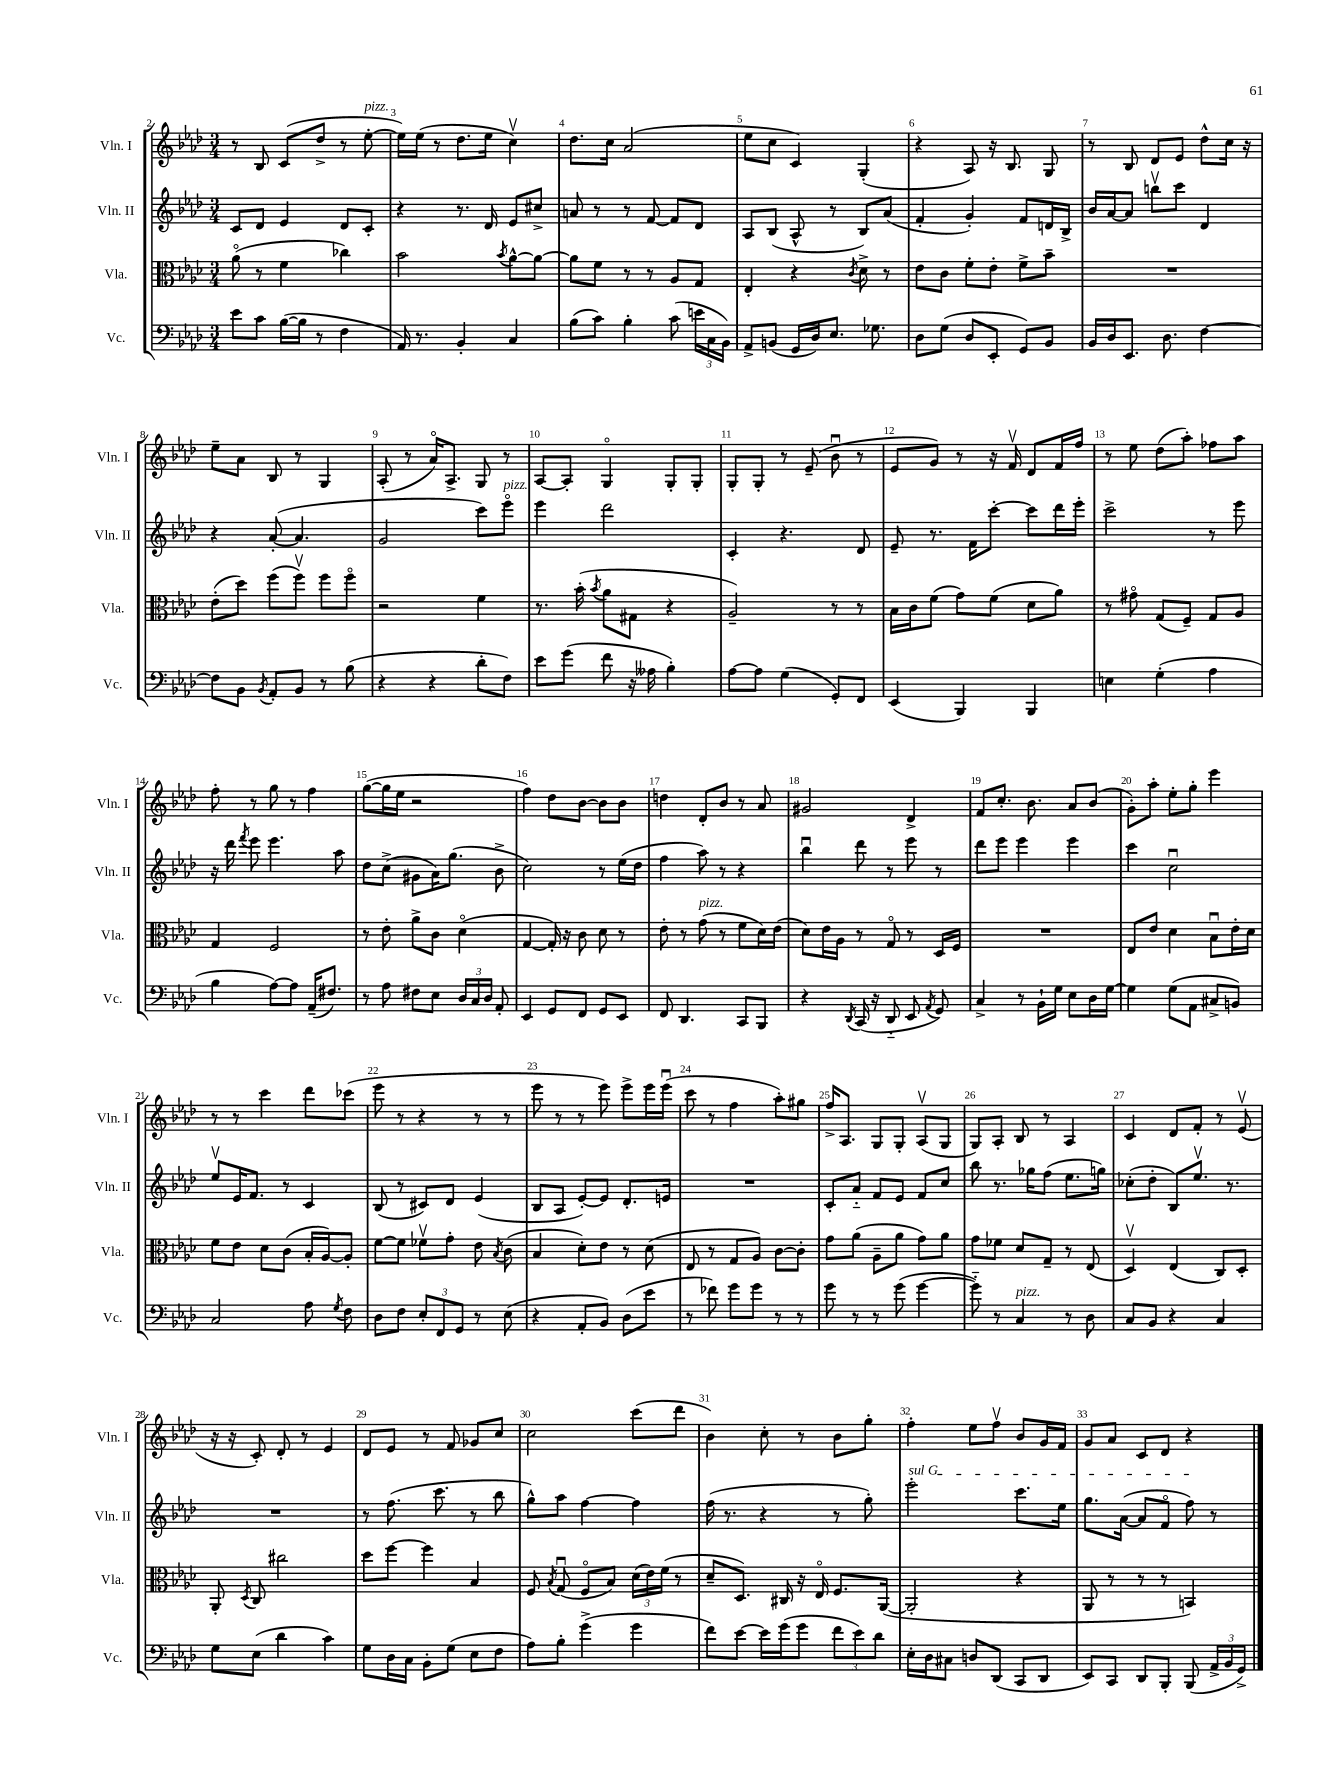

**kern	**kern	**kern	**kern
*staff4	*staff3	*staff2	*staff1
*clefF4	*clefC3	*clefG2	*clefG2
*k[b-e-a-d-]	*k[b-e-a-d-]	*k[b-e-a-d-]	*k[b-e-a-d-]
*M3/4	*M3/4	*M3/4	*M3/4
8e-	(8a-o	8c	8r
8c	8r	8d-	8B-
([16B-	4f	4e-	(8c
16B-]	.	.	.
8r	.	.	8dd-^
4F	4cc-)	8d-	8r
.	.	8c'	[8ee-'
=	=	=	=
16AA-)	2b-	4r	16ee-])
8.r	.	.	(16ee-
.	.	.	8r
4BB-'	.	8.r	8.dd-
.	.	16d-	16ee-
.	8qb-	.	.
4C	[8a-^^	8e-	4ccv)
.	8a-_	8cc#^	.
=	=	=	=
(8B-	8a-]	8a	8.dd-
8c)	8f	8r	.
.	.	.	16cc
4B-'	8r	8r	(2a-
.	8r	[8f	.
(8c	8A-	8f]	.
24e	8G	8d-	.
24C	.	.	.
24BB-)	.	.	.
=	=	=	=
8AA-^	4E-'	8A-	8ee-
(8BB	.	(8B-	8cc
16GG	4r	8A-^^	4c)
16D-)	.	.	.
8.E-	.	8r	.
.	8qc	.	.
.	8d-^	8B-)	(4G'
8.G-	.	.	.
.	8r	(8a-	.
=	=	=	=
8D-	8e-	4f'	4r
(8G	8c	.	.
8D-	8f'	4g')	8A-)
8EE-'	8e-'	.	16r
.	.	.	8.B-
8GG)	8f^	8f	.
8BB-	8b-~	16d	8G
.	.	16B-^	.
=	=	=	=
16BB-	2.r	16b-	8r
16D-	.	[16a-	.
8.EE-	.	8a-]	8B-
.	.	8bbv	8d-
8.D-	.	.	.
.	.	8ccc	8e-
[4F	.	4d-	8dd-^^
.	.	.	16cc
.	.	.	16r
=	=	=	=
8F]	(8e-'	4r	8ee-~
8BB-	8dd-)	.	8a-
8qBB-	.	.	.
8AA-'	(8ff	([8a-'	8B-
8BB-	8ffv)	4.a-]	8r
8r	8ff	.	4G
(8B-	8ffo	.	.
=	=	=	=
4r	2r	2g	(8A-'
.	.	.	8r
4r	.	.	16a-o)
.	.	.	8.A-^
8d-'	4f	8ccc)	8G
8F)	.	8eee-o	8r
=	=	=	=
8e-	8.r	4eee-	[8A-
(8g	.	.	8A-']
.	(16b-'	.	.
.	8qb-	.	.
8f	8a-	2ddd-	4Go
16r	8G#	.	.
16A--	.	.	.
4B-')	4r	.	8G'
.	.	.	8G'
=	=	=	=
[8A-	2A-~)	4c'	8G'
8A-]	.	.	8G'
(4G	.	4.r	8r
.	.	.	(8e-~
8GG')	8r	.	8b-u
8FF	8r	8d-	8r
=	=	=	=
(4EE-	16B-	8e-~	8e-
.	16c	.	.
.	(8f	8.r	8g)
4BBB-)	8g)	.	8r
.	.	16f	.
.	(8f	[8ccc'	16r
.	.	.	16fv
4BBB-	8d-	8ccc]	8d-
.	8a-)	16ddd-	16f
.	.	16eee-'	16ff
=	=	=	=
4E	8r	2ccc^	8r
.	8g#o	.	8ee-
(4G'	(8G	.	(8dd-
.	8F~)	.	8aa-')
4A-	8G	8r	8ff-
.	8A-	8eee-	8aa-
=	=	=	=
4B-	4G	16r	8ff'
.	.	16ddd-	.
.	.	8qfff	.
.	.	8eee-	8r
[8A-)	2F	4.eee-	8gg
8A-]	.	.	8r
(16AA-~	.	.	4ff
8.F#)	.	.	.
.	.	8aa-	.
=	=	=	=
8r	8r	8dd-	([8gg
8A-	8e-'	(8cc^	16gg]
.	.	.	16ee-
8F#	8a-^	8g#	2r
8E-	8c	16a-)	.
.	.	(8.gg	.
24D-	(4d-o	.	.
24C	.	.	.
24D-	.	.	.
8AA-'	.	8b-^	.
=	=	=	=
4EE-	[4G	2cc)	4ff)
8GG	16G'])	.	8dd-
.	16r	.	.
8FF	8c	.	[8b-
8GG	8d-	8r	8b-]
8EE-	8r	(16ee-	8b-
.	.	16dd-	.
=	=	=	=
8FF	8e-'	4ff	4dd
4.DD-	8r	.	.
.	(8g	8aa-)	8d-'
.	8r	8r	8b-
8CC	8f	4r	8r
8BBB-	16d-)	.	8a-
.	(16e-	.	.
=	=	=	=
4r	8d-)	4bb-u	2g#
.	16e-	.	.
.	16A-	.	.
8qDD-	.	.	.
(16CC	8r	8ddd-	.
16r	.	.	.
8DD-'~	8Go	8r	.
8EE-	8r	8eee-	4d-^
8qAA-	.	.	.
8GG)	16D-	8r	.
.	16F	.	.
=	=	=	=
4C^	2.r	8ddd-	8f
.	.	8eee-	8.cc'
8r	.	4eee-	.
.	.	.	8.b-
16BB-`	.	.	.
16G	.	.	.
8E-	.	4eee-	8a-
16D-	.	.	(8b-
[16G	.	.	.
=	=	=	=
4G]	8E-	4ccc	8g')
.	8e-	.	8aa-'
(8G	4d-	2ccu	8ee-'
8AA-	.	.	8gg'
8C#^	8B-u	.	4eee-
8BB)	16e-'	.	.
.	16d-	.	.
=	=	=	=
2C	8f	8ee-v	8r
.	8e-	16e-	8r
.	.	8.f	.
.	8d-	.	4ccc
.	(8c	8r	.
8A-	16B-'	4c	8ddd-
.	[16A-)	.	.
8qG	.	.	.
8F	8A-']	.	(8ccc-
=	=	=	=
8D-	[8f	(8B-	8eee-
8F	8f]	8r	8r
12E-'	8f-v	8c#)	4r
12FF	.	.	.
.	8g'	8d-	.
12GG	.	.	.
8r	8e-	(4e-	8r
.	8qB-	.	.
(8E-	(8c	.	8r
=	=	=	=
4r	4B-	8B-	8eee-
.	.	8A-	8r
8AA-'	8d-')	[8e-')	8r
8BB-)	8e-	8e-]	8eee-)
(8D-	8r	8.d-'	8eee-^
8e-	(8d-	.	16eee-
.	.	16e	(16eee-u
=	=	=	=
8r	8E-	2.r	8ccc
8f-)	8r	.	8r
8g	8G	.	4ff
8g	8A-)	.	.
8r	[8c	.	8aa-')
8r	8c']	.	8gg#
=	=	=	=
8g	8g	8c'	16ff^
.	.	.	8.A-
8r	(8a-	8a-'~	.
8r	8A-~	8f	8G
(8g	8a-	8e-	8G'
[4g	8g)	8f	(8A-v
.	8a-	8cc	8G
=	=	=	=
8g'~])	8g	8bb-	8G)
8r	8f-	8.r	8A-'
4C	8d-	.	8B-
.	.	16gg-	.
.	8G~	(8ff	8r
8r	8r	8.ee-	4A-
8D-	(8E-	.	.
.	.	16gg)	.
=	=	=	=
8C	4D-v)	(8cc-'	4c
8BB-	.	8dd-'	.
4r	(4E-	8B-)	8d-
.	.	8.ee-v	8f'
4C	8C)	.	8r
.	.	8.r	.
.	8D-'	.	(8e-v
=	=	=	=
8G	8AA-'	2.r	16r
.	.	.	16r
.	8qD-	.	.
(8E-	8C	.	8c')
4d-	2cc#	.	8d-'
.	.	.	8r
4c)	.	.	4e-
=	=	=	=
8G	8dd-	8r	8d-
16D-	[8ff	(8.ff	8e-
16C	.	.	.
8BB-'	4ff]	.	8r
.	.	8.ccc	.
(8G	.	.	8f
8E-	4B-	8r	8g-
8F	.	8bb-	8cc
=	=	=	=
8A-)	8F	8gg^^)	2cc
.	8qB-	.	.
8B-'	(8Gu	8aa-	.
(4g^	8Fo	[4ff	.
.	8B-)	.	.
4g	(24d-	4ff]	(8ccc
.	24e-)	.	.
.	(24f	.	.
.	8r	.	8ddd-
=	=	=	=
8f)	8d-~	(16ff	4b-)
.	.	8.r	.
[8e-	8.D-)	.	.
16e-]	.	4r	8cc'
(16g	16C#	.	.
8g	16r	.	8r
.	16E-o	.	.
12f	8.F	8r	8b-
12e-)	.	.	.
.	.	8gg')	8gg'
12d-	.	.	.
.	([16AA-	.	.
=	=	=	=
16E-'	2AA-']	2eee-'	4ff'
16D-	.	.	.
8C#	.	.	.
8D	.	.	8ee-
(8DD-	.	.	8ffv
8CC	4r	8.ccc	8b-
8DD-	.	.	16g
.	.	16ee-	16f
=	=	=	=
8EE-)	8AA-	8.gg	8g
8CC	8r	.	8a-
.	.	([16a-	.
8DD-	8r	8a-]	8c
8BBB-'	8r	8fo	8d-
(8BBB-	4BB)	8ff)	4r
24AA-^	.	8r	.
24BB-	.	.	.
24GG^)	.	.	.
==	==	==	==
*-	*-	*-	*-
